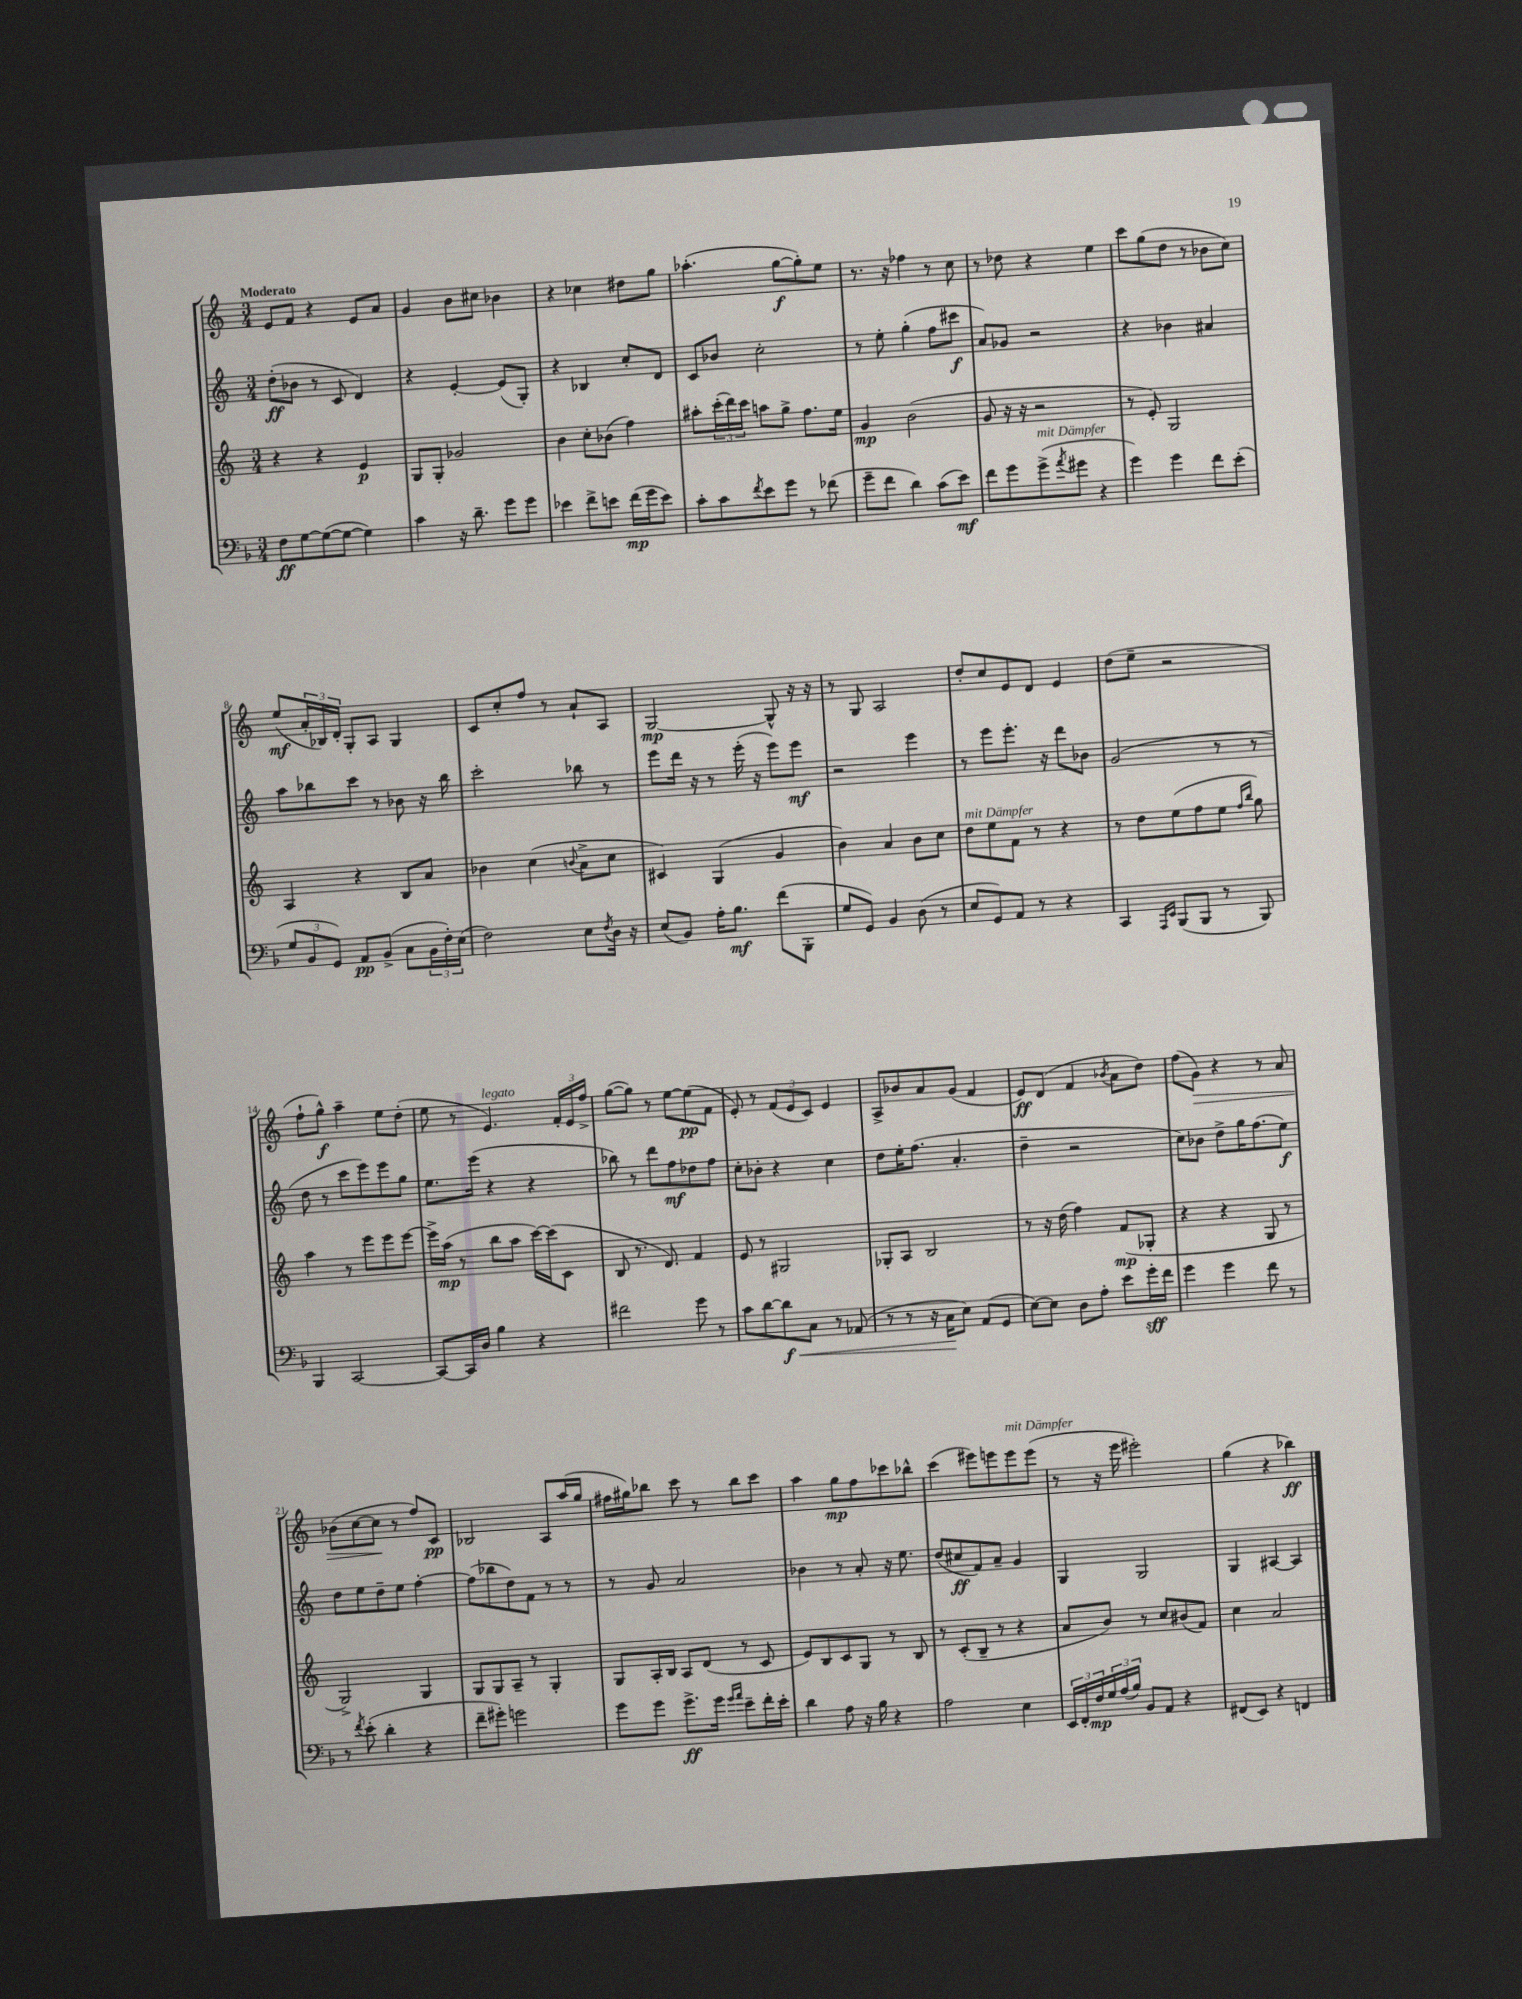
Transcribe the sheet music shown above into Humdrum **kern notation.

**kern	**dynam	**kern	**dynam	**kern	**dynam	**kern	**dynam
*part4	*part4	*part3	*part3	*part2	*part2	*part1	*part1
*staff4	*staff4	*staff3	*staff3	*staff2	*staff2	*staff1	*staff1
*clefF4	*	*clefG2	*	*clefG2	*	*clefG2	*
*k[b-]	*	*k[]	*	*k[]	*	*k[]	*
*M3/4	*	*M3/4	*	*M3/4	*	*M3/4	*
=1	=1	=1	=1	=1	=1	=1	=1
!	!	!	!	!	!	!LO:TX:a:B:t=Moderato	!
8F\L	ff	4r	.	(8dd'\L	ff	8e/L	.
[8G\	.	.	.	8b-X\J	.	8f/J	.
(8G\_	.	4r	.	8r	.	4r	.
8G\J_	.	.	.	8c/	.	.	.
4G\])	.	4e/	p	4d/)	.	8e/L	.
.	.	.	.	.	.	8a/J	.
=2	=2	=2	=2	=2	=2	=2	=2
4c\	.	8G/L	.	4r	.	4g/	.
.	.	8G'/J	.	.	.	.	.
16r	.	2g-X/	.	[4e'/	.	8b\L	.
8.d~\	.	.	.	.	.	.	.
.	.	.	.	.	.	8cc#X\J	.
8g\L	.	.	.	(8e/L]	.	4b-X\	.
8g\J	.	.	.	8G'/J)	.	.	.
=3	=3	=3	=3	=3	=3	=3	=3
4e-X\	.	4b\	.	4r	.	4r	.
8f^\L	.	8cc'\L	.	4B-X/	.	4cc-X\	.
8en\J	.	(8b-X\J	.	.	.	.	.
(16f\LL	mp	4ff\)	.	8cc'/L	.	8dd#X\L	.
16g\J	.	.	.	.	.	.	.
8e\J)	.	.	.	8d/J	.	8gg\J	.
=4	=4	=4	=4	=4	=4	=4	=4
8c'\L	.	8aa#X'\L	.	8c/L	.	(4.aa-X'\	.
8c\	.	(24ccc'\L	.	8b-X/J	.	.	.
.	.	24ddd\)	.	.	.	.	.
.	.	24ccc\JJ	.	.	.	.	.
8qf/	.	.	.	.	.	.	.
8e\	.	8aan\L	.	2cc'\	.	.	.
8g\J	.	8gg^\J	.	.	.	[8gg\L	f
8r	.	8.ff\L	.	.	.	8gg'\])	.
(8f-X\	.	.	.	.	.	8ee\J	.
.	.	16ee\Jk	.	.	.	.	.
=5	=5	=5	=5	=5	=5	=5	=5
8g~\L	.	4g/	mp	8r	.	8.r	.
8f\J	.	.	.	8ee'\	.	.	.
.	.	.	.	.	.	16r	.
4d\)	.	(2b\	.	(4gg'\	.	4ff-X\	.
(8c\L	.	.	.	8ff\L	.	8r	.
8e\J)	mf	.	.	8ccc#X\J	f	8cc\	.
=6	=6	=6	=6	=6	=6	=6	=6
8f\L	.	8g/	.	8a/L)	.	8r	.
8g\	.	16r	.	8g-X/J	.	8dd-X\	.
.	.	16r	.	.	.	.	.
!LO:TX:a:i:t=mit Dämpfer	!	!	!	!	!	!	!
(8g^\	.	2r	.	2r	.	4r	.
8qa/	.	.	.	.	.	.	.
8g#X\J	.	.	.	.	.	.	.
4r	.	.	.	.	.	4ee\	.
=7	=7	=7	=7	=7	=7	=7	=7
4g\)	.	8r	.	4r	.	8ccc\L	.
.	.	8e'/)	.	.	.	(8gg\	.
4g\	.	2G/	.	4b-X\	.	8dd\J	.
.	.	.	.	.	.	8r	.
8f\L	.	.	.	4a#X/	.	8b-X\L	.
(8e'\J	.	.	.	.	.	8cc\J)	.
!!LO:LB:g=z
=8	=8	=8	=8	=8	=8	=8	=8
12G/L	.	4A/	.	8aa\L	.	(8ee/L	mf
12BB-/	.	.	.	.	.	.	.
.	.	.	.	8bb-X\	.	24a'/L	.
12GG/J)	.	.	.	.	.	24B-X/)	.
.	.	.	.	.	.	24d'/JJ	.
8AA/L	pp	4r	.	8ccc\J	.	8G'/L	.
(8BB-^/J	.	.	.	8r	.	8A/J	.
8C\L	.	8B/L	.	8b-X\	.	4G/	.
24BB-\L	.	8a/J	.	16r	.	.	.
24F'\)	.	.	.	.	.	.	.
.	.	.	.	16bb-\	.	.	.
(24E\JJ	.	.	.	.	.	.	.
=9	=9	=9	=9	=9	=9	=9	=9
2F\)	.	4b-X\	.	2ccc'\	.	8c/L	.
.	.	.	.	.	.	8cc'/	.
.	.	(4cc\	.	.	.	8ff/J	.
.	.	.	.	.	.	8r	.
.	.	8qqbn/	.	.	.	.	.
8E\L	.	8a^\L	.	8bb-X\	.	8a`/L	.
8qF/	.	.	.	.	.	.	.
16D\Jk	.	8cc\J	.	8r	.	8A/J	.
16r	.	.	.	.	.	.	.
=10	=10	=10	=10	=10	=10	=10	=10
(8E/L	.	4c#X/)	.	8eee\L	.	[2G/	mp
8BB-/J)	.	.	.	16ddd\Jk	.	.	.
.	.	.	.	16r	.	.	.
16A'\KL	.	(4G/	.	8r	.	.	.
8.B-\J	mf	.	.	.	.	.	.
.	.	.	.	(16eee'\	.	.	.
.	.	.	.	16r	.	.	.
(8f\L	.	4g/	.	8eee\L)	.	8G^^/]	.
8BBB-'\J	.	.	.	8eee\J	mf	16r	.
.	.	.	.	.	.	16r	.
=11	=11	=11	=11	=11	=11	=11	=11
8G/L	.	4b\)	.	2r	.	8r	.
8GG/J)	.	.	.	.	.	8G/	.
4BB-/	.	4a/	.	.	.	2A/	.
(8D\	.	8b\L	.	4eee\	.	.	.
8r	.	8cc\J	.	.	.	.	.
=12	=12	=12	=12	=12	=12	=12	=12
!	!	!LO:TX:a:i:t=mit Dämpfer	!	!	!	!	!
8E/L	.	8dd\L	.	8r	.	8dd'/L	.
8GG/)	.	8ee\	.	8eee\L	.	8cc/	.
8AA/J	.	8f\J	.	8.eee'\J	.	8e/	.
8r	.	8r	.	.	.	8d/J	.
.	.	.	.	16r	.	.	.
4r	.	4r	.	8ddd\L	.	4e/	.
.	.	.	.	8b-X\J	.	.	.
=13	=13	=13	=13	=13	=13	=13	=13
4CC/	.	8r	.	(2g/	.	(8dd\L	.
.	.	8dd\L	.	.	.	8ee~\J	.
16qqAAA/LL	.	.	.	.	.	.	.
16qqEE/JJ	.	.	.	.	.	.	.
(8BBB-/L	.	(8ee\	.	.	.	2r	.
8BBB-/J	.	8ff\	.	.	.	.	.
8r	.	8ee\J	.	8r	.	.	.
.	.	16qqff/LL	.	.	.	.	.
.	.	16qqbb/JJ	.	.	.	.	.
8BBB-/)	.	8gg\)	.	8r	.	.	.
!!LO:LB:g=z
=14	=14	=14	=14	=14	=14	=14	=14
4BBB-/	.	4aa\	.	8dd\	.	8ff`\L	.
.	.	.	.	8r	.	8gg^^\J)	f
[2CC/	.	8r	.	8ccc\L	.	4aa~\	.
.	.	8eee\L	.	8eee\)	.	.	.
.	.	8eee\	.	8eee\	.	8ee\L	.
.	.	[8eee\J	.	8gg\J	.	(8dd'\J	.
=15	=15	=15	=15	=15	=15	=15	=15
8CC/L_	.	16eee^\LL]	.	8.ee\L	.	8ee\	.
.	.	(16aa\JJ	mp	.	.	.	.
16CC/L]	.	8r	.	.	.	8r	.
16D/JJ	.	.	.	(16eee\Jk	.	.	.
!	!	!	!	!	!	!LO:TX:a:i:t=legato	!
4B-\	.	8bb\L	.	4r	.	4.e/)	.
.	.	8aa\J	.	.	.	.	.
4r	.	[16ccc\LL)	.	4r	.	.	.
.	.	(16ccc\J]	.	.	.	.	.
.	.	8c\J	.	.	.	24f'/LL	.
.	.	.	.	.	.	24e/	.
.	.	.	.	.	.	24ff^/JJ	.
=16	=16	=16	=16	=16	=16	=16	=16
2f#X\	.	8B/	.	8bb-X\)	.	([8gg\L	.
.	.	8.r	.	8r	.	8gg\J])	.
.	.	.	.	8ddd\L	.	8r	.
.	.	8.d/)	.	.	.	.	.
.	.	.	.	8ff\	mf	[8ee\L	.
8g\	.	4f/	.	8dd-X\	.	(8ee\]	pp
8r	.	.	.	8ff\J	.	8f\J	.
=17	=17	=17	=17	=17	=17	=17	=17
8c\L	.	8e/	.	8cc'\L	.	8e'/)	.
[8d\	.	8r	.	8b-X'\J	.	8r	.
!	!LO:HP:b	!	!	!	!	!	!
8d\]	< f	2G#X/	.	4r	.	(12f/L	.
.	.	.	.	.	.	12e/	.
8C\J	.	.	.	.	.	.	.
.	.	.	.	.	.	12c/J)	.
8r	.	.	.	4cc\	.	4e/	.
(8AA-X/	.	.	.	.	.	.	.
=18	=18	=18	=18	=18	=18	=18	=18
8r	.	8G-X'/L	.	8dd\L	.	8A^/L	.
8r	.	8A/J	.	16ee'\K	.	8b-X/	.
.	.	.	.	(8.ff\J	.	.	.
16r	.	2B/	.	.	.	8a/	.
16C\KL	.	.	.	.	.	.	.
8E\J)	[	.	.	4.a'/	.	(8g/J	.
(8AA/L	.	.	.	.	.	4f/	.
8GG/J	.	.	.	.	.	.	.
=19	=19	=19	=19	=19	=19	=19	=19
[8E\L)	.	8r	.	4dd~\	.	8e/L)	ff
8E\J]	.	16r	.	.	.	(8d/J	.
.	.	(16dd\	.	.	.	.	.
8D\L	.	4ff\)	.	2r	.	4f/	.
8A'\J	.	.	.	.	.	.	.
.	.	.	.	.	.	8qb-X/	.
8e\L	.	(8f/L	mp	.	.	8a\L	.
16g'\L	sff	8G-X'/J	.	.	.	8dd\J)	.
16f\JJ	.	.	.	.	.	.	.
=20	=20	=20	=20	=20	=20	=20	=20
4g\	.	4r	.	8cc\L)	.	(8ff\L	.
!	!	!	!	!	!	!	!LO:HP:b
.	.	.	.	8b-X\J	.	8g\J)	>
4g\	.	4r	.	8dd^\L	.	4r	.
.	.	.	.	16gg\K	.	.	.
.	.	.	.	(8.ff\	.	.	.
8f\	.	8G/	.	.	.	8r	.
8r	.	8r	.	8ee\J)	f	8a/	.
!!LO:LB:g=z
=21	=21	=21	=21	=21	=21	=21	=21
8r	.	2G^/)	.	8dd\L	.	(8b-X\L	.
8qf/	.	.	.	.	.	.	.
(8e'\	.	.	.	8ee\	.	[8cc\	.
4d'\	.	.	.	8dd~\	.	8cc\J]	.
.	.	.	.	8ee\J	.	8r	]
4r	.	4G/	.	[4ff'\	.	8ff/L)	.
.	.	.	.	.	.	8c/J	pp
=22	=22	=22	=22	=22	=22	=22	=22
8f~\L	.	8G/L	.	(8ff\L]	.	2B-X/	.
8g#X'\J)	.	8G/	.	8bb-X\	.	.	.
2gn\	.	8A~/J	.	8dd\)	.	.	.
.	.	8r	.	8f\J	.	.	.
.	.	4G'/	.	8r	.	8A/L	.
.	.	.	.	8r	.	(16aa/L	.
.	.	.	.	.	.	16gg/JJ	.
=23	=23	=23	=23	=23	=23	=23	=23
8g\L	.	8G/L	.	8r	.	16ff#X\LL	.
.	.	.	.	.	.	16gg#X\J)	.
8g\J	.	16A'/L	.	8g/	.	8bb-X\J	.
.	.	16B/JJ	.	.	.	.	.
8.g^\L	ff	8A/L	.	2a/	.	8ccc\	.
.	.	(8d/J	.	.	.	8r	.
16g\Jk	.	.	.	.	.	.	.
16qqg/LL	.	.	.	.	.	.	.
16qqa/JJ	.	.	.	.	.	.	.
8e~\L	.	8r	.	.	.	8bb-\L	.
16f'\L	.	8c/	.	.	.	8ccc\J	.
16e'\JJ	.	.	.	.	.	.	.
=24	=24	=24	=24	=24	=24	=24	=24
4d\	.	8e/L)	.	4b-X\	.	4aa\	.
.	.	8B/	.	.	.	.	.
8A\	.	8c/	.	8r	.	8gg\L	mp
16r	.	8G/J	.	8a'/	.	8ff\	.
16B-\	.	.	.	.	.	.	.
4r	.	8r	.	16r	.	8ccc-X\	.
.	.	.	.	8.ee\	.	.	.
.	.	8B/	.	.	.	8bb-X^^\J	.
=25	=25	=25	=25	=25	=25	=25	=25
2A\	.	8r	.	(8dd/L	.	(4ccc\	.
.	.	(8c'/L	.	8cc#X/	ff	.	.
.	.	8B~/J	.	8f/)	.	8eee#X\L)	.
.	.	8r	.	8a~/J	.	8eeen\	.
!	!	!	!	!	!	!LO:TX:a:i:t=mit Dämpfer	!
4E\	.	4r	.	4g/	.	8eee\	.
.	.	.	.	.	.	(8eee\J	.
=26	=26	=26	=26	=26	=26	=26	=26
24EE/LL	.	8a/L	.	4G/	.	8r	.
24FF'/	.	.	.	.	.	.	.
24F/	mp	.	.	.	.	.	.
24G/	.	8b/J)	.	.	.	16r	.
(24A/	.	.	.	.	.	.	.
.	.	.	.	.	.	16eee\	.
24B-/JJ)	.	.	.	.	.	.	.
8BB-/L	.	8r	.	2G/	.	2eee#X'\)	.
8AA/J	.	8cc/L	.	.	.	.	.
4r	.	(8b#X/	.	.	.	.	.
.	.	8f/J)	.	.	.	.	.
=27	=27	=27	=27	=27	=27	=27	=27
(8FF#X/L	.	4cc\	.	4G/	.	(4gg\	.
8EE/J)	.	.	.	.	.	.	.
4r	.	2a/	.	[4A#X/	.	4r	.
4FFn/	.	.	.	4A#/]	.	4bb-X\)	ff
==	==	==	==	==	==	==	==
*-	*-	*-	*-	*-	*-	*-	*-
